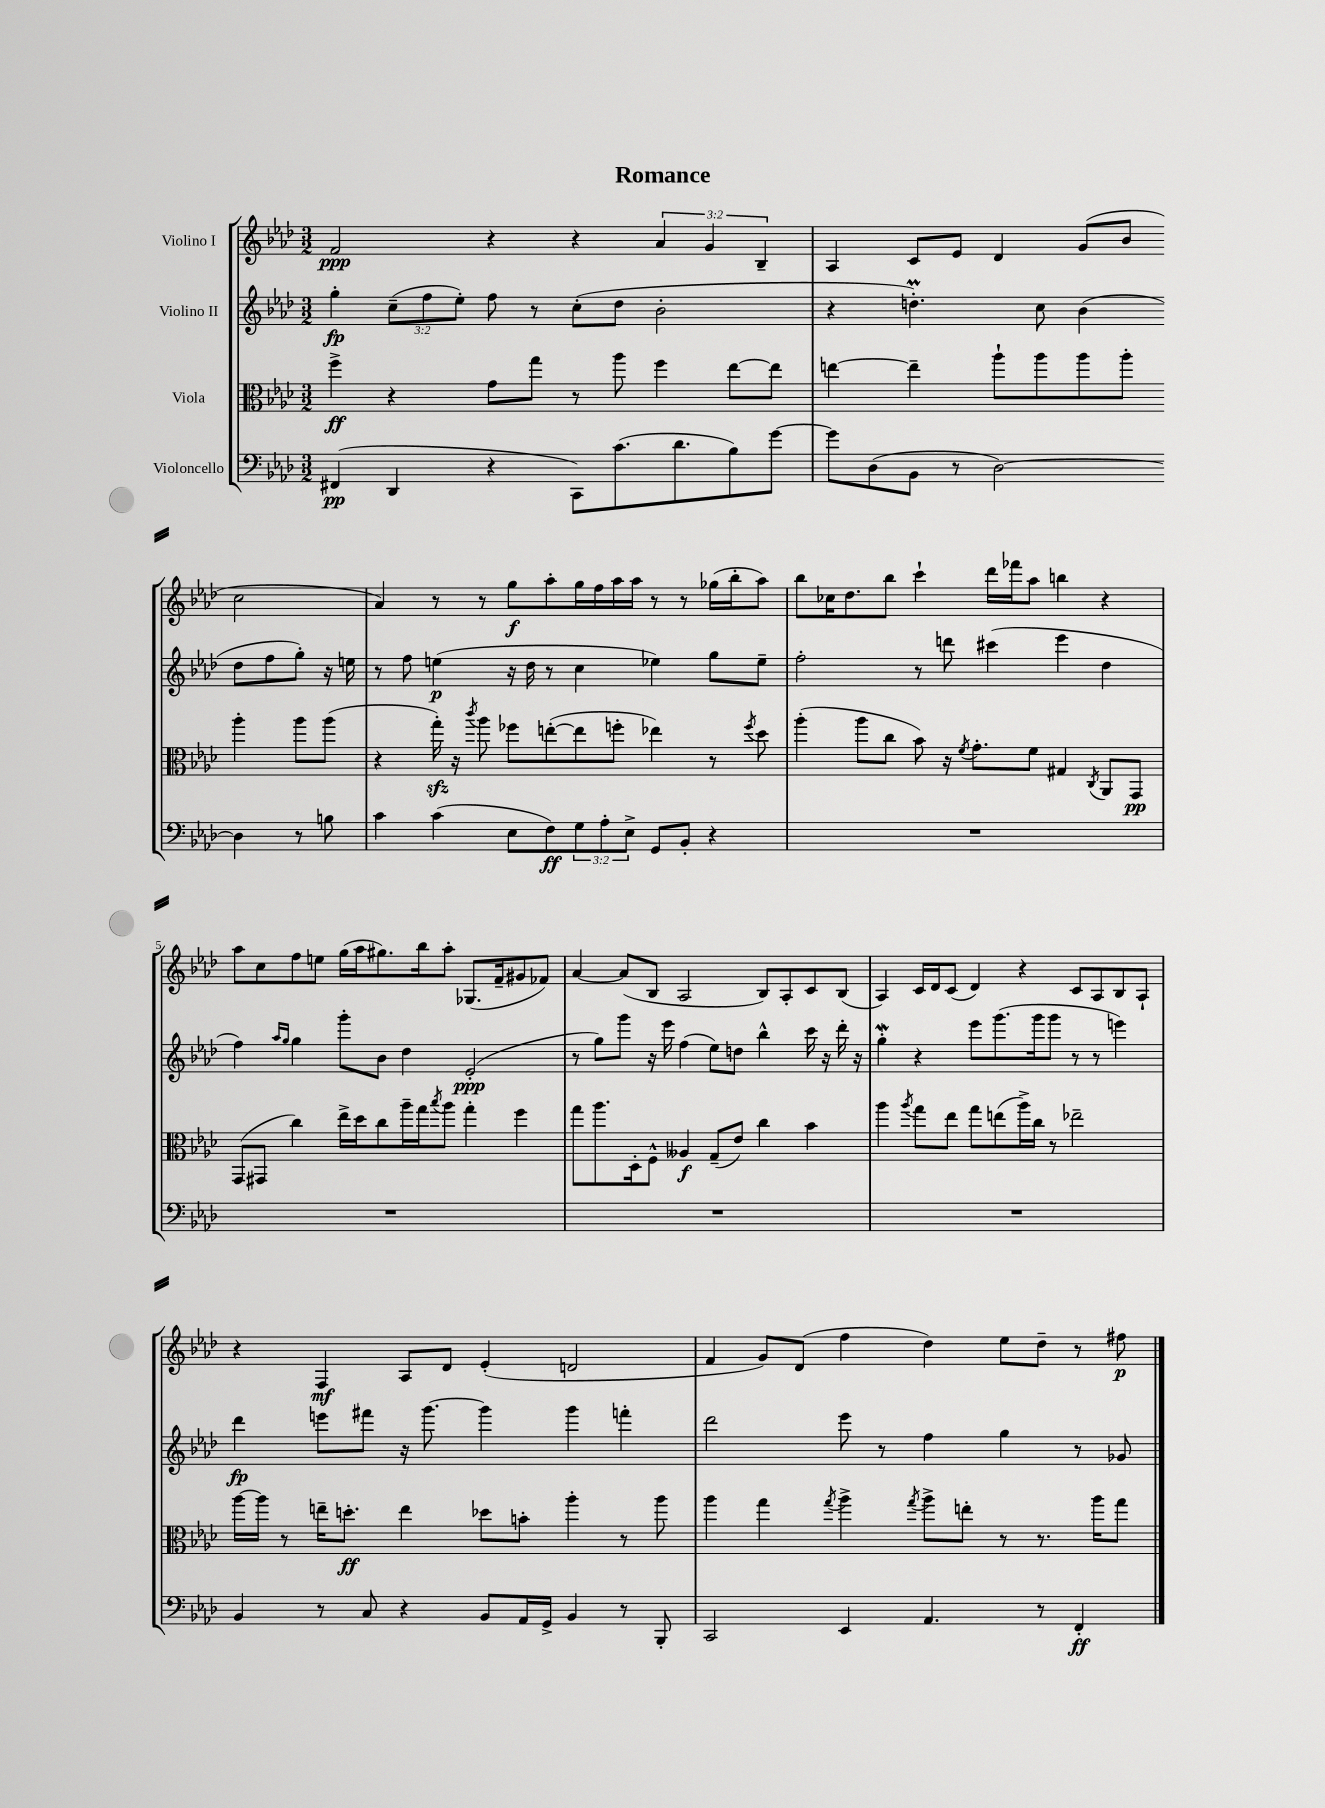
\header { title = "Romance" }
<<
\new StaffGroup <<
\new Staff = "s0" \with { instrumentName = "Violino I" } {
    \clef treble \key aes \major \numericTimeSignature \time 3/2 \override Staff.TupletNumber.text = #tuplet-number::calc-fraction-text
    f'2\ppp r4 r4 \tuplet 3/2 { aes'4 g'4 bes4-- } |
    aes4 c'8 ees'8 des'4 g'8( bes'8 c''2 |
    aes'4) r8 r8 g''8\f aes''8-. g''16 f''16 aes''16 aes''16 r8 r8 ges''16( bes''16-. aes''8) |
    bes''8 ces''16 des''8. bes''8 c'''4-! des'''16 fes'''16 aes''8 b''4 r4 |
    aes''8 c''8 f''8 e''8 g''16( aes''16 gis''8.) bes''16 aes''8-. ges8.( f'16-- gis'8 fes'8) |
    aes'4~ aes'8( bes8 aes2 bes8) aes8-. c'8 bes8( |
    aes4) c'16 des'16 c'8( des'4) r4 c'8 aes8 bes8 aes8-! |
    r4 f4\mf aes8 des'8 ees'4-.( d'2 |
    f'4 g'8) des'8( f''4 des''4) ees''8 des''8-- r8 fis''8\p \bar "|." |
}
\new Staff = "s1" \with { instrumentName = "Violino II" } {
    \clef treble \key aes \major \numericTimeSignature \time 3/2 \override Staff.TupletNumber.text = #tuplet-number::calc-fraction-text
    g''4-.\fp \tuplet 3/2 { c''8--( f''8 ees''8-.) } f''8 r8 c''8-.( des''8 bes'2-. |
    r4 d''4.-.\prall) c''8 bes'4( d''8 f''8 g''8-.) r16 e''16 |
    r8 f''8 e''4\p( r16 des''16 r8 c''4 ees''4) g''8 ees''8-- |
    f''2-. r8 d'''8 cis'''4( ees'''4 des''4 |
    f''4) \grace { aes''16 g''16 } g''4 g'''8-. bes'8 des''4 ees'2-.\ppp( |
    r8 g''8) g'''8 r16 ees'''16 f''4( ees''8) d''8 bes''4-^ c'''16 r16 des'''16-. r16 |
    g''4-.\mordent r4 ees'''8 g'''8.( g'''16 g'''8 r8 r8 e'''4) |
    des'''4\fp e'''8 fis'''8 r16 g'''8.~ g'''4 g'''4 f'''4-. |
    des'''2 ees'''8 r8 f''4 g''4 r8 ges'8 \bar "|." |
}
\new Staff = "s2" \with { instrumentName = "Viola" } {
    \clef alto \key aes \major \numericTimeSignature \time 3/2
    f''4->\ff r4 g'8 g''8 r8 aes''8 f''4 ees''8~ ees''8 |
    e''4~ e''4-- aes''8-! aes''8 aes''8 aes''8-. aes''4-. aes''8 aes''8( |
    r4 g''16-.\sfz) r16 \acciaccatura { c'''8 } aes''8 fes''8 e''8~-.( e''8 f''8-. ees''4) r8 \acciaccatura { f''8 } des''8 |
    aes''4-.( aes''8 c''8 bes'8) r16 \acciaccatura { f'8 } g'8.-. f'8 gis4 \acciaccatura { c8 } aes,8 g,8\pp |
    g,8( gis,8 c''4) ees''16-> des''16 c''8 aes''16-- g''16 \acciaccatura { bes''8 } aes''8 g''4-. f''4 |
    g''8 aes''8. des16-. f8-^ aeses4\f g8--( ees'8) c''4 bes'4 |
    aes''4 \acciaccatura { aes''8 } g''8 ees''8 g''8 e''8( aes''16->) c''16 r8 ees''2-- |
    aes''16~ aes''16 r8 e''16-- d''8.-.\ff e''4 des''8 b'8-. aes''4-. r8 aes''8 |
    aes''4 g''4 \acciaccatura { g''8 } aes''4-> \acciaccatura { g''8 } aes''8-> e''8-. r8 r8. aes''16 g''8 \bar "|." |
}
\new Staff = "s3" \with { instrumentName = "Violoncello" } {
    \clef bass \key aes \major \numericTimeSignature \time 3/2 \override Staff.TupletNumber.text = #tuplet-number::calc-fraction-text
    fis,4\pp( des,4 r4 c,8) c'8.( des'8. bes8) g'8~ |
    g'8 des8( bes,8 r8 des2~) des4 r8 b8 |
    c'4 c'4( ees8 f8\ff) \tuplet 3/2 { g8 aes8-. ees8-> } g,8 bes,8-. r4 |
    R1. |
    R1. |
    R1. |
    R1. |
    bes,4 r8 c8 r4 bes,8 aes,16 g,16-> bes,4 r8 bes,,8-. |
    c,2 ees,4 aes,4. r8 f,4-.\ff \bar "|." |
}
>>
>>
\layout { \context { \Score \override BarNumber.break-visibility = ##(#f #t #t) barNumberVisibility = #(every-nth-bar-number-visible 5) } }
